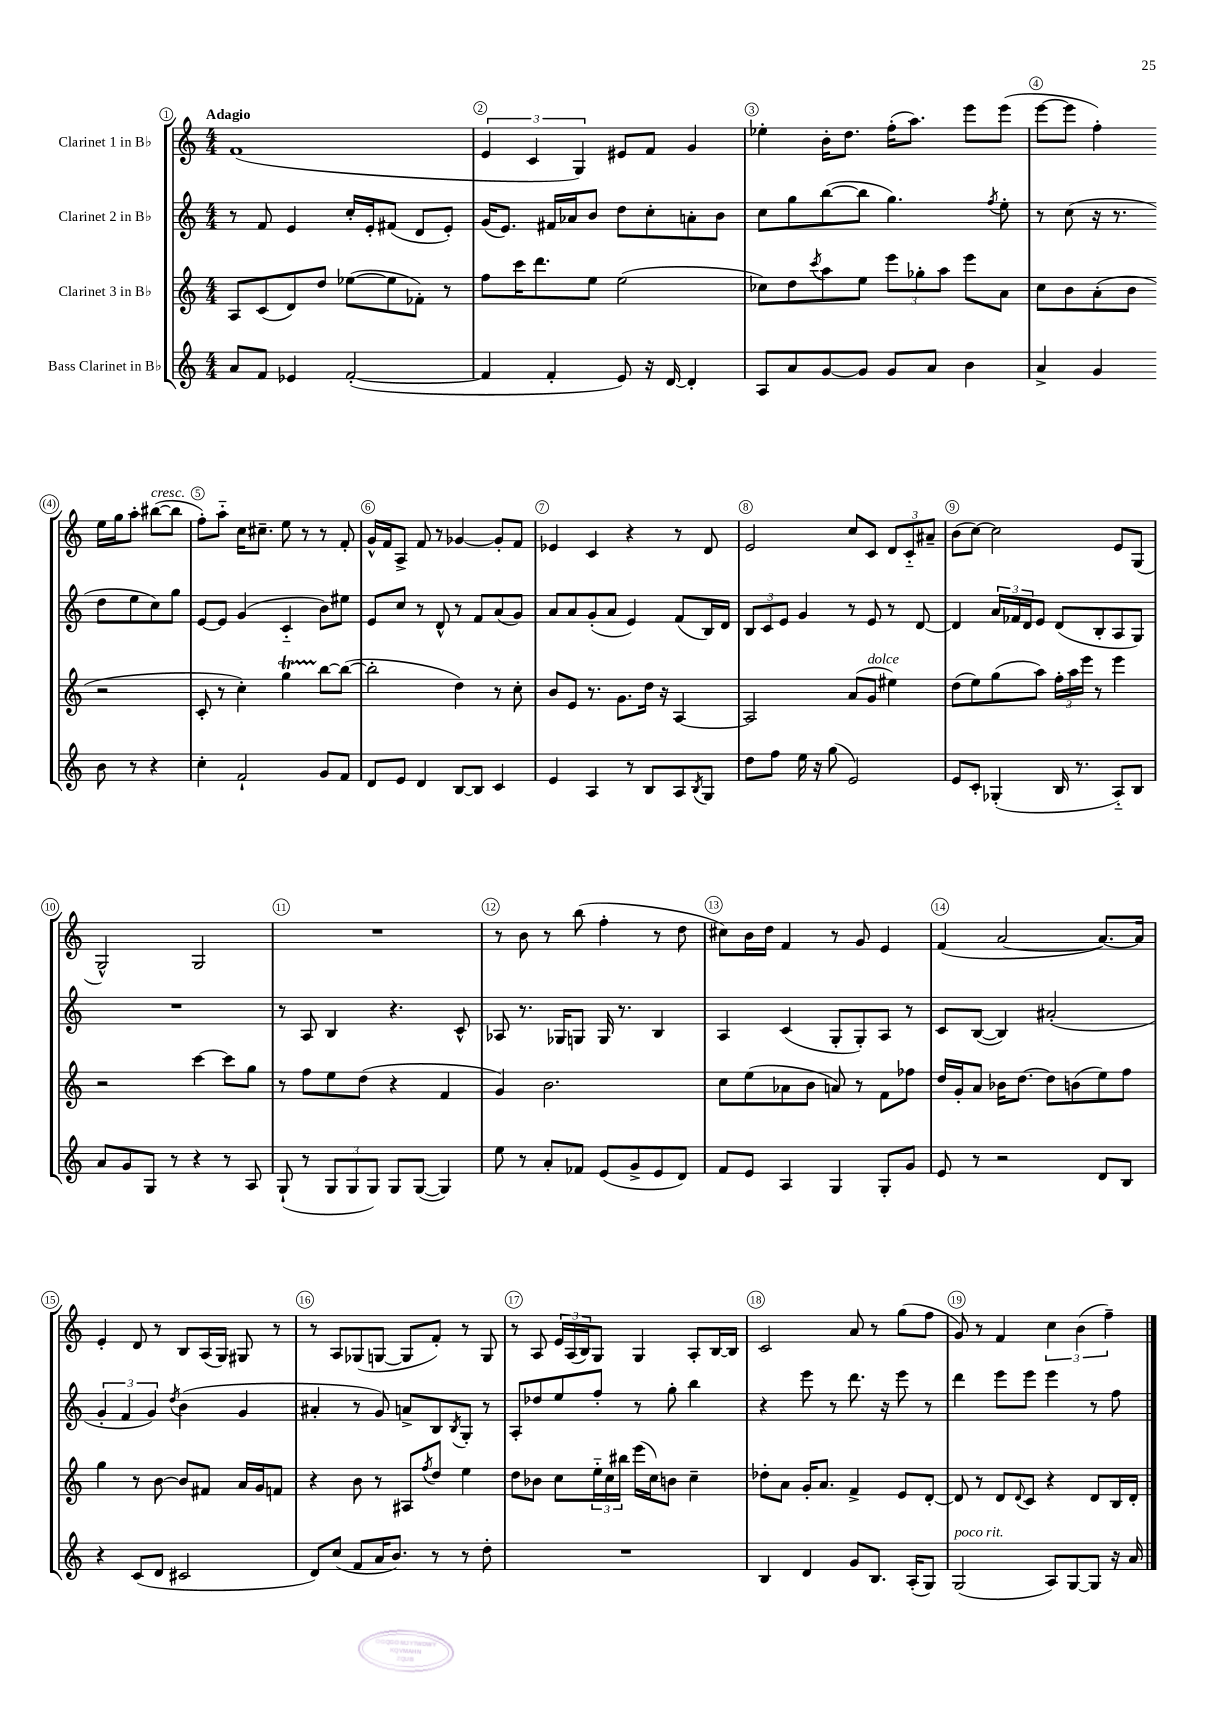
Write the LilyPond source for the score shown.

<<
\new StaffGroup <<
\new Staff = "s0" \with { instrumentName = "Clarinet 1 in Bb" } {
    \clef treble \key c \major \numericTimeSignature \time 4/4 \tempo "Adagio"
    f'1( |
    \tuplet 3/2 { e'4 c'4 g4) } eis'8 f'8 g'4 |
    ees''4-. b'16-. d''8. f''16-.( a''8.) e'''8 e'''8( |
    e'''8~ e'''8 f''4-.) e''16 g''16 a''8-. bis''8~^\markup { \italic "cresc." }( bis''8 |
    f''8-.) a''8-_ c''16 cis''8.-- e''8 r8 r8 f'8-. |
    g'16-^ f'16 a8-> f'8 r8 ges'4~ ges'8-. f'8 |
    ees'4 c'4 r4 r8 d'8 |
    e'2 c''8 c'8 \tuplet 3/2 { d'8 c'8-_ ais'8-- } |
    b'8( c''8~) c''2 e'8 g8( |
    g2-^) g2 |
    R1 |
    r8 b'8 r8 b''8( f''4-. r8 d''8 |
    cis''8) b'16 d''16 f'4 r8 g'8 e'4 |
    f'4( a'2~ a'8.~) a'16 |
    e'4-. d'8 r8 b8 a16( g16) gis8 r8 |
    r8 a8 ges8( g8~ g8 f'8-.) r8 g8 |
    r8 a8 \tuplet 3/2 { e'16 a16( b16) } g8 g4 a8-. b16~ b16 |
    c'2 a'8 r8 g''8( f''8 |
    g'8) r8 f'4 \tuplet 3/2 { c''4 b'4( f''4--) } \bar "|." |
}
\new Staff = "s1" \with { instrumentName = "Clarinet 2 in Bb" } {
    \clef treble \key c \major \numericTimeSignature \time 4/4
    r8 f'8 e'4 c''16-. e'16-. fis'8( d'8 e'8-.) |
    g'16( e'8.) fis'16 aes'16 b'8 d''8 c''8-. a'8-. b'8 |
    c''8 g''8 b''8~( b''8 g''4.) \acciaccatura { f''8 } e''8-. |
    r8 c''8( r16 r8. d''8 e''8 c''8) g''8 |
    e'8~ e'8 g'4( c'4-_ b'8) eis''8 |
    e'8 c''8 r8 d'8-^ r8 f'8 a'8( g'8) |
    a'8 a'8 g'8-.( a'8 e'4) f'8( b16) d'16 |
    \tuplet 3/2 { b8 c'8 e'8 } g'4 r8 e'8 r8 d'8~ |
    d'4 \tuplet 3/2 { a'16 fes'16 d'16 } e'8 d'8( b8-. a8 g8) |
    R1 |
    r8 a8 b4 r4. c'8-^ |
    aes8 r8. ges16 g8 g16 r8. b4 |
    a4 c'4( g8-. g8-.) a8 r8 |
    c'8 b8~( b4) ais'2-.( |
    \tuplet 3/2 { g'4-. f'4 g'4) } \acciaccatura { d''8 } b'4( g'4 |
    ais'4-. r8 g'8) a'8-> b8 \acciaccatura { b8 } g8-. r8 |
    a8-. des''8 e''8 f''8-. r8 g''8-. b''4 |
    r4 e'''8 r8 d'''8. r16 e'''8 r8 |
    d'''4 e'''8 e'''8 e'''4 r8 f''8 \bar "|." |
}
\new Staff = "s2" \with { instrumentName = "Clarinet 3 in Bb" } {
    \clef treble \key c \major \numericTimeSignature \time 4/4
    a8 c'8( d'8) d''8 ees''8~( ees''8 fes'8-.) r8 |
    f''8 c'''16 d'''8. e''8 e''2( |
    ces''8) d''8 \acciaccatura { c'''8 } a''8 e''8 \tuplet 3/2 { e'''8 ges''8-. a''8 } e'''8 a'8 |
    c''8 b'8 a'8-.( b'8 r2 |
    c'8-. r8 c''4-.) g''4\startTrillSpan b''8~\stopTrillSpan b''8~( |
    b''2-. d''4) r8 c''8-. |
    b'8 e'8 r8. g'8. d''16 r16 a4~ |
    a2 a'8( g'8^\markup { \italic "dolce" } eis''4) |
    d''8( e''8) g''8( a''8) \tuplet 3/2 { f''16-. a''16 e'''16 } r8 e'''4 |
    r2 c'''4~ c'''8 g''8 |
    r8 f''8 e''8 d''8( r4 f'4 |
    g'4) b'2. |
    c''8 e''8( aes'8 b'8 a'8) r8 f'8 fes''8 |
    d''16 g'16-. a'8 bes'16 d''8.~ d''8 b'8( e''8) f''8 |
    g''4 r8 b'8~ b'8 fis'8 a'16 g'16 f'8 |
    r4 b'8 r8 ais8 \acciaccatura { f''8 } d''8 e''4 |
    d''8 bes'8 c''8 \tuplet 3/2 { e''16-_ c''16 bis''16 } e'''16( c''16) b'8 c''4-- |
    des''8-. a'8 g'16-. a'8. f'4-> e'8 d'8~-. |
    d'8 r8 d'8 \appoggiatura { d'8 } c'8 r4 d'8 b16 d'16-. \bar "|." |
}
\new Staff = "s3" \with { instrumentName = "Bass Clarinet in Bb" } {
    \clef treble \key c \major \numericTimeSignature \time 4/4
    a'8 f'8 ees'4 f'2~-.( |
    f'4 f'4-. e'8) r16 d'16~ d'4-. |
    a8 a'8 g'8~ g'8 g'8 a'8 b'4 |
    a'4-> g'4 b'8 r8 r4 |
    c''4-. f'2-! g'8 f'8 |
    d'8 e'8 d'4 b8~ b8 c'4 |
    e'4 a4 r8 b8 a8 \acciaccatura { b8 } g8 |
    d''8 f''8 e''16 r16 g''8( e'2) |
    e'8 c'8-. ges4-.( b16 r8. a8-_) b8 |
    a'8 g'8 g8 r8 r4 r8 a8 |
    g8-!( r8 \tuplet 3/2 { g8 g8 g8) } g8 g8~( g4) |
    e''8 r8 a'8-. fes'8 e'8( g'8-> e'8 d'8) |
    f'8 e'8 a4 g4 g8-. g'8 |
    e'8 r8 r2 d'8 b8 |
    r4 c'8( d'8 cis'2 |
    d'8) c''8( f'8 a'16 b'8.) r8 r8 d''8-. |
    R1 |
    b4 d'4 g'8 b8. a16-.( g8) |
    g2^\markup { \italic "poco rit." }( a8) g8~ g8 r16 a'16 \bar "|." |
}
>>
>>
\layout { \context { \Score \override BarNumber.break-visibility = ##(#f #t #t) barNumberVisibility = #all-bar-numbers-visible \override BarNumber.stencil = #(make-stencil-circler 0.1 0.3 ly:text-interface::print) } }
